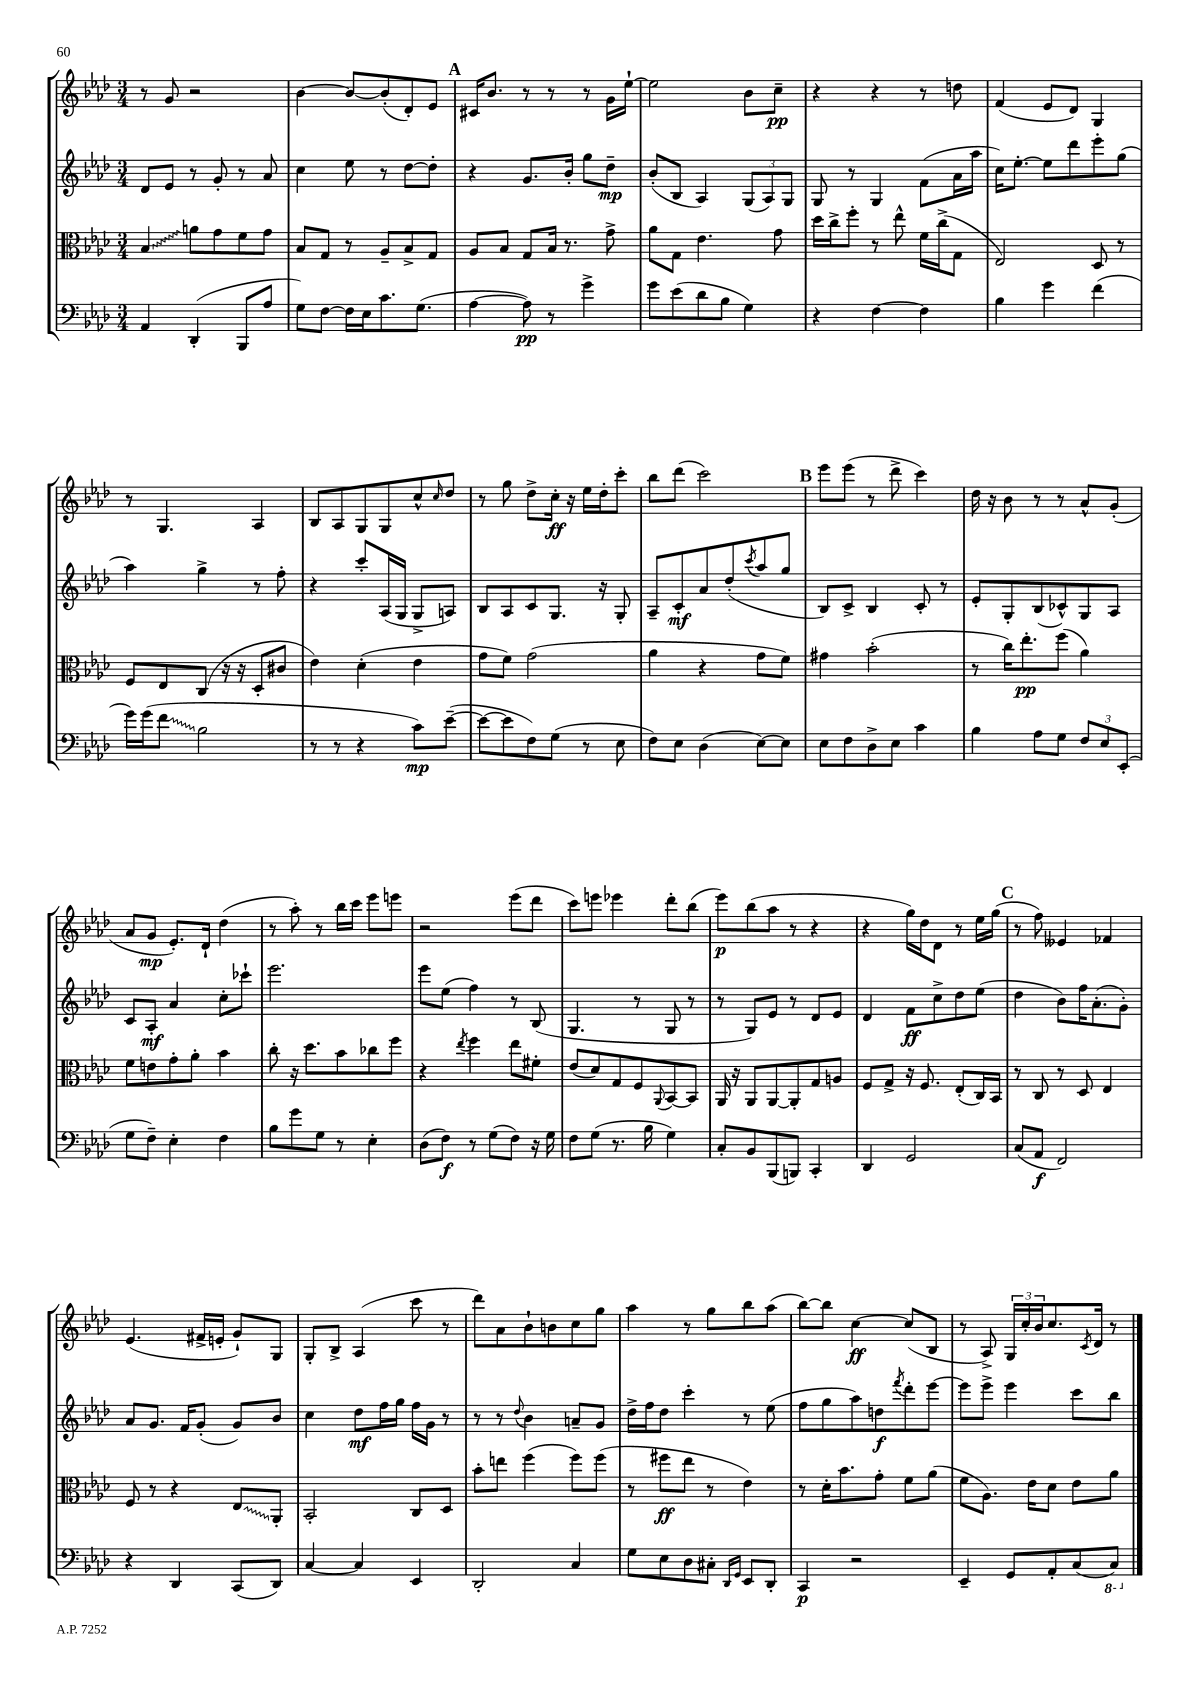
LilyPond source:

<<
\new StaffGroup <<
\new Staff = "s0" {
    \clef treble \key aes \major \numericTimeSignature \time 3/4
    r8 g'8 r2 |
    bes'4~ bes'8~ bes'8-.( des'8-.) ees'8 |
    \mark \markup { \bold "A" } cis'16 bes'8. r8 r8 r8 g'16 ees''16~-! |
    ees''2 bes'8 c''8--\pp |
    r4 r4 r8 d''8 |
    f'4( ees'8 des'8) g4 |
    r8 g4. aes4 |
    bes8 aes8 g8 g8 c''8-^ \grace { c''16 } des''8 |
    r8 g''8 des''8-> c''16-.\ff r16 ees''16 des''16-. c'''8-. |
    bes''8 des'''8( c'''2) |
    \mark \markup { \bold "B" } ees'''8 ees'''8( r8 des'''8-> c'''4) |
    des''16 r16 bes'8 r8 r8 aes'8-^ g'8-.( |
    aes'8 g'8\mp ees'8.-.) des'16-! des''4( |
    r8 aes''8-.) r8 bes''16 c'''16 ees'''8 e'''8 |
    r2 ees'''8( des'''8 |
    c'''8) e'''8 ees'''4 des'''8-. bes''8( |
    ees'''8\p) bes''8( aes''8 r8 r4 |
    r4 g''16) des''16 des'8 r8 ees''16 g''16( |
    \mark \markup { \bold "C" } r8 f''8) eeses'4 fes'4 |
    ees'4.( fis'16-> e'16-. g'8-!) g8 |
    g8-. bes8-> aes4( c'''8 r8 |
    des'''8) aes'8 bes'8-! b'8 c''8 g''8 |
    aes''4 r8 g''8 bes''8 aes''8( |
    bes''8~) bes''8 c''4~\ff c''8( bes8 |
    r8 aes8->) \tuplet 3/2 { g16 c''16-. bes'16 } c''8. \acciaccatura { c'8 } des'16 r8 \bar "|." |
}
\new Staff = "s1" {
    \clef treble \key aes \major \numericTimeSignature \time 3/4
    des'8 ees'8 r8 g'8-. r8 aes'8 |
    c''4 ees''8 r8 des''8~ des''8-. |
    \mark \markup { \bold "A" } r4 g'8. bes'16-. g''8 des''8--\mp |
    bes'8-.( bes8 aes4) \tuplet 3/2 { g8( aes8) g8 } |
    g8 r8 g4 f'8( aes'16 aes''16 |
    c''16) ees''8.~-. ees''8 des'''8 ees'''8-. g''8( |
    aes''4) g''4-> r8 f''8-. |
    r4 c'''8-. aes16( g16 g8-> a8) |
    bes8 aes8 c'8 g8. r16 g8-. |
    aes8-- c'8-.\mf aes'8 des''8-.( \acciaccatura { c'''8 } aes''8 g''8 |
    \mark \markup { \bold "B" } bes8) c'8-> bes4 c'8-. r8 |
    ees'8-. g8-. bes8( ces'8-^) g8 aes8 |
    c'8 aes8-.\mf aes'4 c''8-. ces'''8-! |
    ees'''2. |
    ees'''8 ees''8( f''4) r8 bes8( |
    g4. r8 g8 r8 |
    r8 g8) ees'8 r8 des'8 ees'8 |
    des'4 f'8\ff c''8-> des''8 ees''8( |
    \mark \markup { \bold "C" } des''4 bes'8) f''16 aes'8.-.( g'8-.) |
    aes'8 g'8. f'16 g'8-.( g'8) bes'8 |
    c''4 des''8\mf f''16 g''16 f''16 g'16 r8 |
    r8 r8 \appoggiatura { des''8 } bes'4 a'8-- g'8 |
    des''16-> f''16 des''8 c'''4-. r8 ees''8( |
    f''8 g''8 aes''8) d''8\f \acciaccatura { f'''8 } des'''8-. ees'''8~ |
    ees'''8 ees'''8-> ees'''4 c'''8 bes''8 \bar "|." |
}
\new Staff = "s2" {
    \clef alto \key aes \major \numericTimeSignature \time 3/4
    \once \override Glissando.style = #'zigzag bes4\glissando a'8 g'8 f'8 g'8 |
    bes8 g8 r8 aes8-- bes8-> g8 |
    \mark \markup { \bold "A" } aes8 bes8 g8 bes16 r8. g'8-> |
    aes'8 g8 ees'4. g'8 |
    des''16 c''16-> f''8-. r8 ees''8-^ f'16 c''16->( g8 |
    ees2) des8 r8 |
    f8 ees8 c8( r16 r16 des8-. cis'8 |
    ees'4) des'4-.( ees'4 |
    g'8 f'8) g'2( |
    aes'4 r4 g'8 f'8) |
    \mark \markup { \bold "B" } gis'4 bes'2-.( |
    r8 c''16) ees''8.-.\pp f''8( aes'4) |
    f'8 e'8 g'8-. aes'8-. bes'4 |
    c''8-. r16 des''8. bes'8 ces''8 f''8 |
    r4 \acciaccatura { ees''8 } f''4 ees''8 fis'8-. |
    ees'8( des'8) g8 f8 \appoggiatura { aes,8 } bes,8~ bes,8 |
    aes,16 r16 aes,8 aes,8~ aes,8-. g8 a8 |
    f8 g8-> r16 f8. ees8-.( c16) bes,16 |
    \mark \markup { \bold "C" } r8 c8 r8 des8 ees4 |
    f8 r8 r4 \once \override Glissando.style = #'zigzag ees8\glissando aes,8-. |
    bes,2-. c8 des8 |
    bes'8-. e''8 f''4( f''8) f''8( |
    r8 fis''8\ff ees''8 r8 ees'4) |
    r8 des'16-. bes'8. g'8-. f'8 aes'8( |
    f'8 aes8.) ees'16 des'8 ees'8 aes'8 \bar "|." |
}
\new Staff = "s3" {
    \clef bass \key aes \major \numericTimeSignature \time 3/4
    aes,4 des,4-.( bes,,8 aes8 |
    g8) f8~ f16 ees16 c'8. g8.( |
    \mark \markup { \bold "A" } aes4~ aes8\pp) r8 g'4-> |
    g'8 ees'8( des'8 bes8 g4) |
    r4 f4~ f4 |
    bes4 g'4 f'4( |
    g'16) g'16( \once \override Glissando.style = #'zigzag f'8\glissando bes2 |
    r8 r8 r4 c'8\mp) ees'8~--( |
    ees'8~ ees'8 f8) g8( r8 ees8 |
    f8) ees8 des4( ees8~) ees8 |
    \mark \markup { \bold "B" } ees8 f8 des8-> ees8 c'4 |
    bes4 aes8 g8 \tuplet 3/2 { f8 ees8 ees,8-.( } |
    g8 f8--) ees4-. f4 |
    bes8 g'8 g8 r8 ees4-. |
    des8( f8\f) r8 g8( f8) r16 g16 |
    f8 g8( r8. bes16 g4) |
    c8-. bes,8 bes,,8( b,,8) c,4-. |
    des,4 g,2 |
    \mark \markup { \bold "C" } c8( aes,8\f f,2) |
    r4 des,4 c,8( des,8) |
    c4~ c4 ees,4 |
    des,2-. c4 |
    g8 ees8 des8 cis8-. \grace { des,16 g,16 } ees,8 des,8-. |
    c,4\p r2 |
    ees,4-- g,8 aes,8-. c8( \ottava #-1 c,8) \ottava #0 \bar "|." |
}
>>
>>
\layout { \context { \Score \remove "Bar_number_engraver" } }
